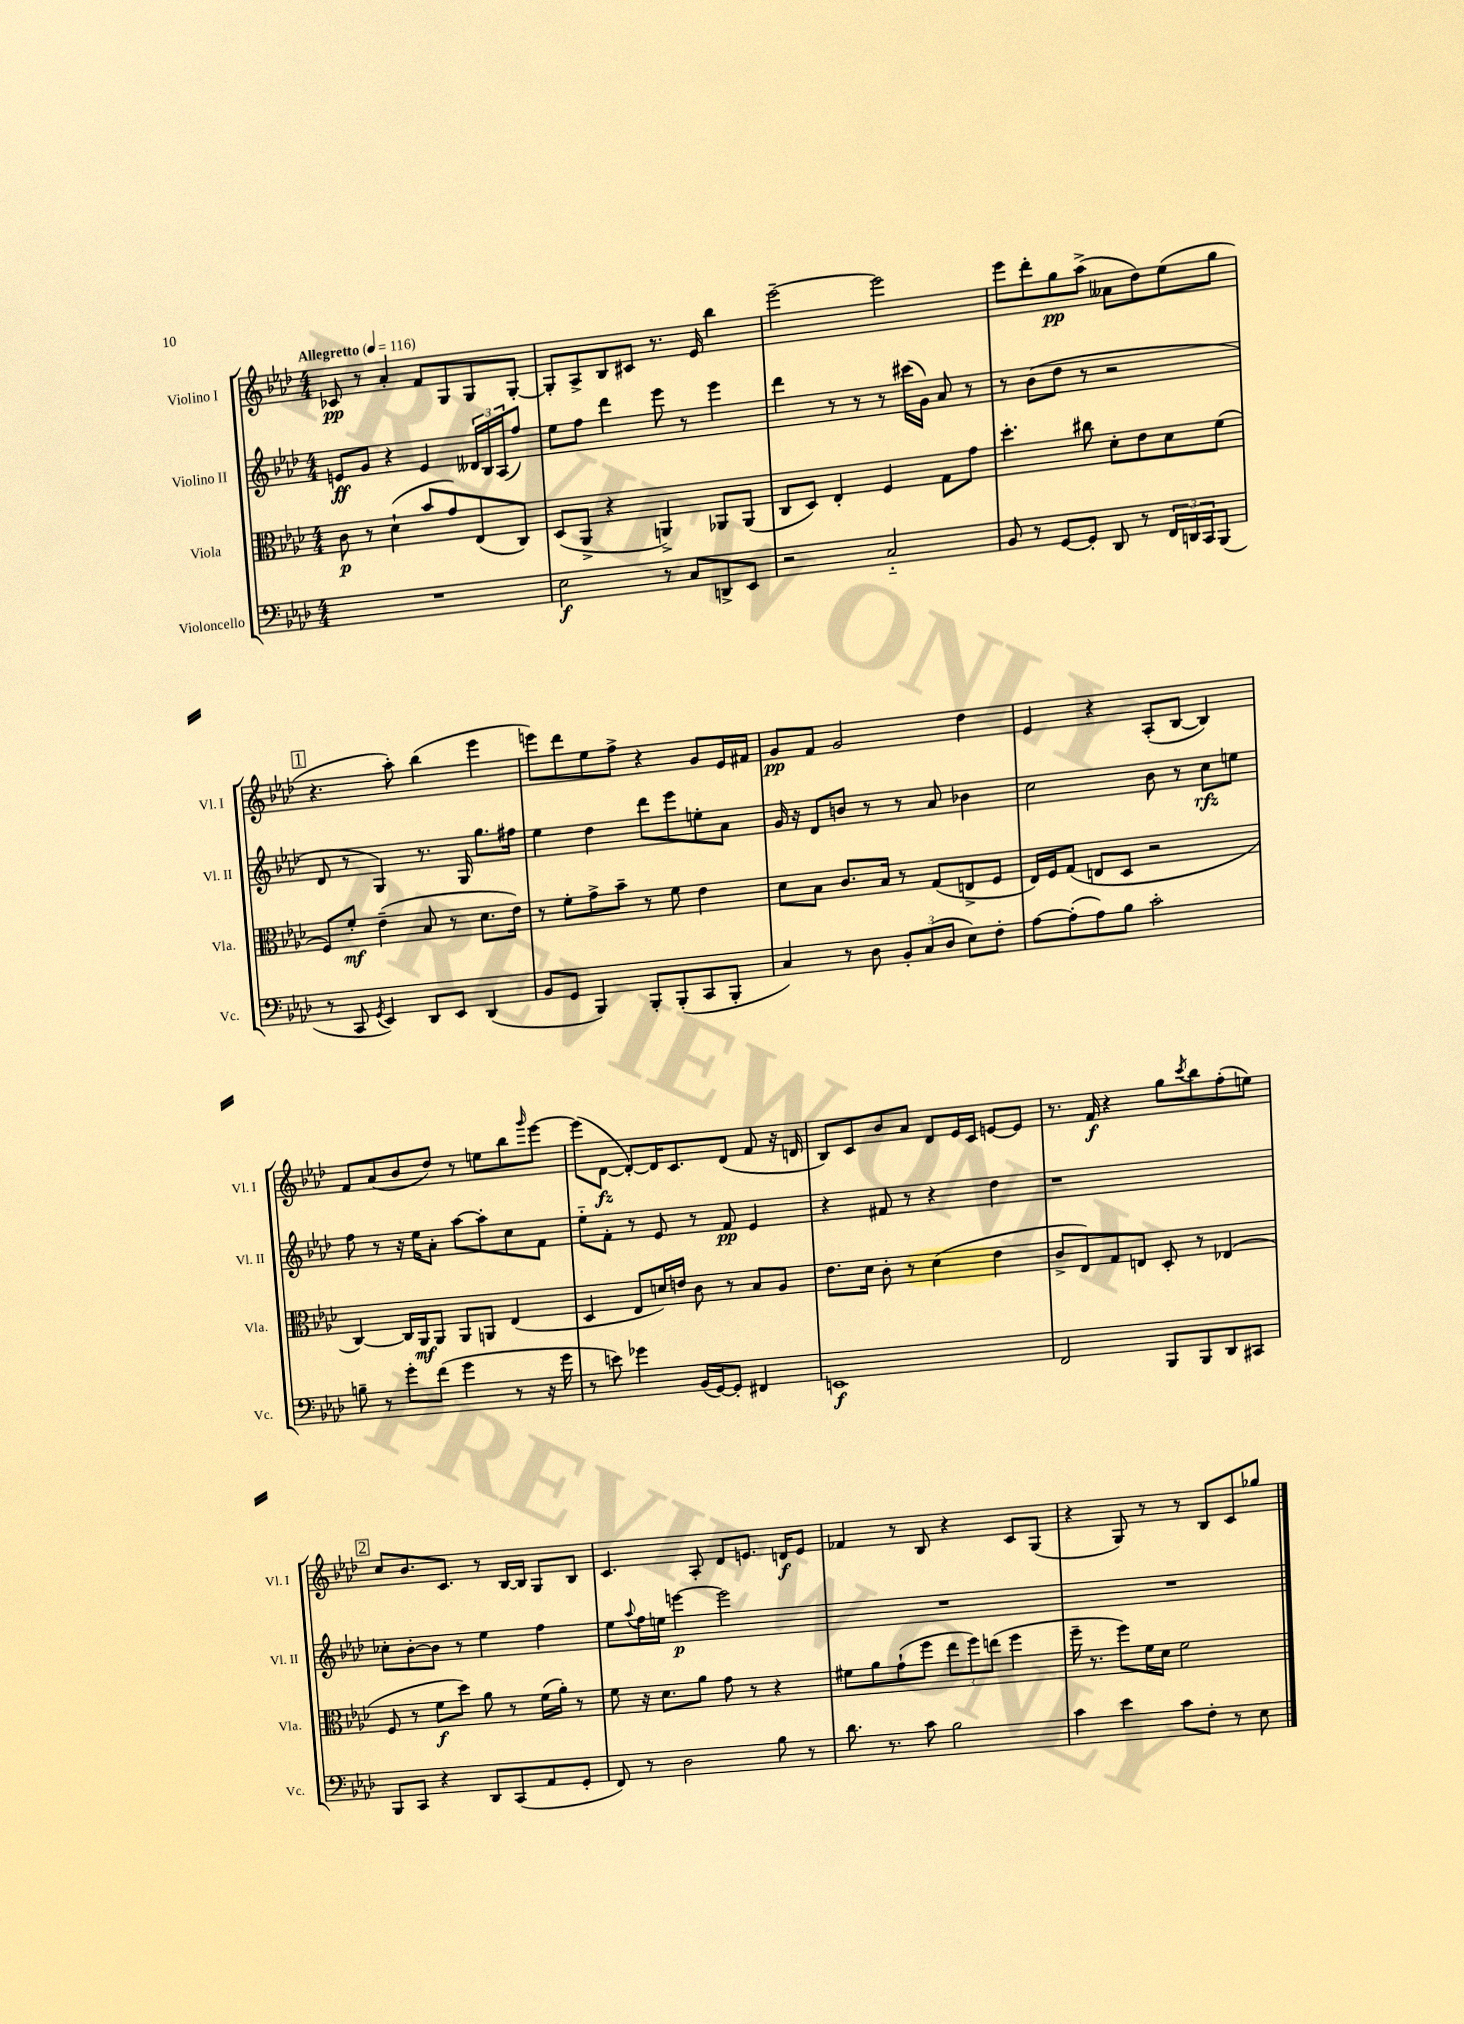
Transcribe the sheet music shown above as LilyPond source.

<<
\new StaffGroup <<
\new Staff = "s0" \with { instrumentName = "Violino I" shortInstrumentName = "Vl. I" } {
    \clef treble \key aes \major \numericTimeSignature \time 4/4 \tempo "Allegretto" 4 = 116
    ces'8\pp r8 aes'4-. f'8 g8 g8 g8~-. |
    g8-. aes8-> bes8 cis'8 r8. ees'16 bes''4 |
    ees'''2~-- ees'''2 |
    ees'''8 des'''8-. g''8\pp aes''8->( aeses'8 des''8) ees''8( g''8 |
    \mark \markup { \box "1" } r4. aes''8-.) bes''4( ees'''4 |
    e'''8) des'''8 ees''8 f''8-> r4 g'8 ees'16 fis'16 |
    g'8\pp f'8 g'2 des''4 |
    ees'4 r4 aes8-.( bes8~ bes4) |
    f'8 aes'8( bes'8 des''8) r8 e''8 bes''8 \grace { g'''16 } ees'''8~ |
    ees'''8( des'8~\fz des'8~-.) des'16 c'8. des'8( f'8 r16 d'16 |
    bes8) c'8 bes'8 aes'8 des'8 ees'16 c'16 e'8~ e'8 |
    r8. f'16\f r4 g''8 \acciaccatura { c'''8 } bes''8 f''8-.( e''8) |
    \mark \markup { \box "2" } c''8 bes'8. c'8. r8 bes16~ bes16 g8 bes8 |
    c'4. aes8-. des'8 e'8. d'16\f e'8 |
    fes'4 r8 bes8 r4 c'8 g8( |
    r4 g8) r8 r8 bes8 c'8 ges''8 \bar "|." |
}
\new Staff = "s1" \with { instrumentName = "Violino II" shortInstrumentName = "Vl. II" } {
    \clef treble \key aes \major \numericTimeSignature \time 4/4
    e'8\ff g'8 r4 e'4 \tuplet 3/2 { deses'16 bes16 aes16( } f''8) |
    ees''8 f''8 des'''4 ees'''8 r8 ees'''4 |
    des'''4 r8 r8 r8 cis'''16( g'16) aes'8 r8 |
    r8 bes'8( des''8 r8 r2 |
    \mark \markup { \box "1" } des'8 r8 g4) r8. g16 g''8. fis''16 |
    ees''4 des''4 des'''8 ees'''8 e''8-. aes'8 |
    g'16 r16 des'8 b'8 r8 r8 aes'8 bes'4 |
    c''2 bes'8 r8 c''8\rfz e''8 |
    f''8 r8 r16 ees''16 aes'8-. aes''8~ aes''8-. c''8 f'8 |
    ees''8-_ f'8-. r8 ees'8 r8 f'8\pp ees'4 |
    r4 fis'8 r8 r4 des''4 |
    r1 |
    \mark \markup { \box "2" } ces''8-. bes'8~-. bes'8 r8 ees''4 f''4 |
    ees''8 \appoggiatura { aes''8 } f''16 e''16 e'''4~\p e'''2 |
    R1 |
    R1 \bar "|." |
}
\new Staff = "s2" \with { instrumentName = "Viola" shortInstrumentName = "Vla." } {
    \clef alto \key aes \major \numericTimeSignature \time 4/4
    c'8\p r8 des'4-!( bes'8 g'8) ees8( c8) |
    des8( aes,8-> r4 a,4->) aes,8 aes,8( |
    c8 des8) ees4-. f4 g8 g'8 |
    des''4.-. cis''8 des'8-. ees'8 des'8 f'8( |
    \mark \markup { \box "1" } f8) f'8-.\mf ees'4--( bes8 r8 des'8. ees'16) |
    r8 f'8-. g'8-> bes'8-- r8 f'8 ees'4 |
    des'8 bes8 c'8. bes16 r8 g8( e8-> f8 |
    ees16) f16 g8( e8 des8 r2 |
    c4~) c16 aes,16\mf aes,8 aes,8 a,8 ees4( |
    des4 ees8 d'16) e'16 c'8 r8 bes8 aes8 |
    ees'8. des'16 c'8-. r8 des'4( ees'4 |
    c'8-> ees8) g8 e8 des8-. r8 ees4( |
    \mark \markup { \box "2" } f8 r8 f'8\f des''8) aes'8 r8 f'16( aes'16-.) r8 |
    f'8 r16 des'8. aes'8 g'8 r8 r4 |
    fis'8 aes'8 g'8-!( f''8 \tuplet 3/2 { ees''8 f''8) e''8( } f''4 |
    f''16-- r8. f''8) f'16 des'16 f'2 \bar "|." |
}
\new Staff = "s3" \with { instrumentName = "Violoncello" shortInstrumentName = "Vc." } {
    \clef bass \key aes \major \numericTimeSignature \time 4/4
    R1 |
    ees2\f r8 c8 d,8-> ees,8 |
    r2 c2-_ |
    bes,8 r8 g,8~ g,8-. des,8 r8 \tuplet 3/2 { f,16 d,16 c,16 } bes,,8( |
    \mark \markup { \box "1" } r8 c,8 \acciaccatura { g,8 } ees,4) des,8 ees,8 des,4( |
    bes,8 g,8 bes,,4) bes,,8-. bes,,8-.( c,8 bes,,8-. |
    c4) r8 des8 \tuplet 3/2 { bes,8-. c8( des8 } ees8) f8-. |
    aes8~ aes8-.( aes8) bes8 c'2-. |
    b8-- r8 g'8-. f'8( g'4 r8 r16 g'16 |
    r8 e'8) ges'4 bes,16( g,16~) g,8-. fis,4 |
    e,1\f |
    f,2 bes,,8 bes,,8 des,8 cis,8 |
    \mark \markup { \box "2" } bes,,8 c,8 r4 des,8 c,8( aes,8 g,8-. |
    f,8) r8 des2 bes8 r8 |
    des'8. r8. c'8 bes2 |
    c'4 ees'4 c'8 f8-. r8 ees8 \bar "|." |
}
>>
>>
\layout { \context { \Score \remove "Bar_number_engraver" } }
